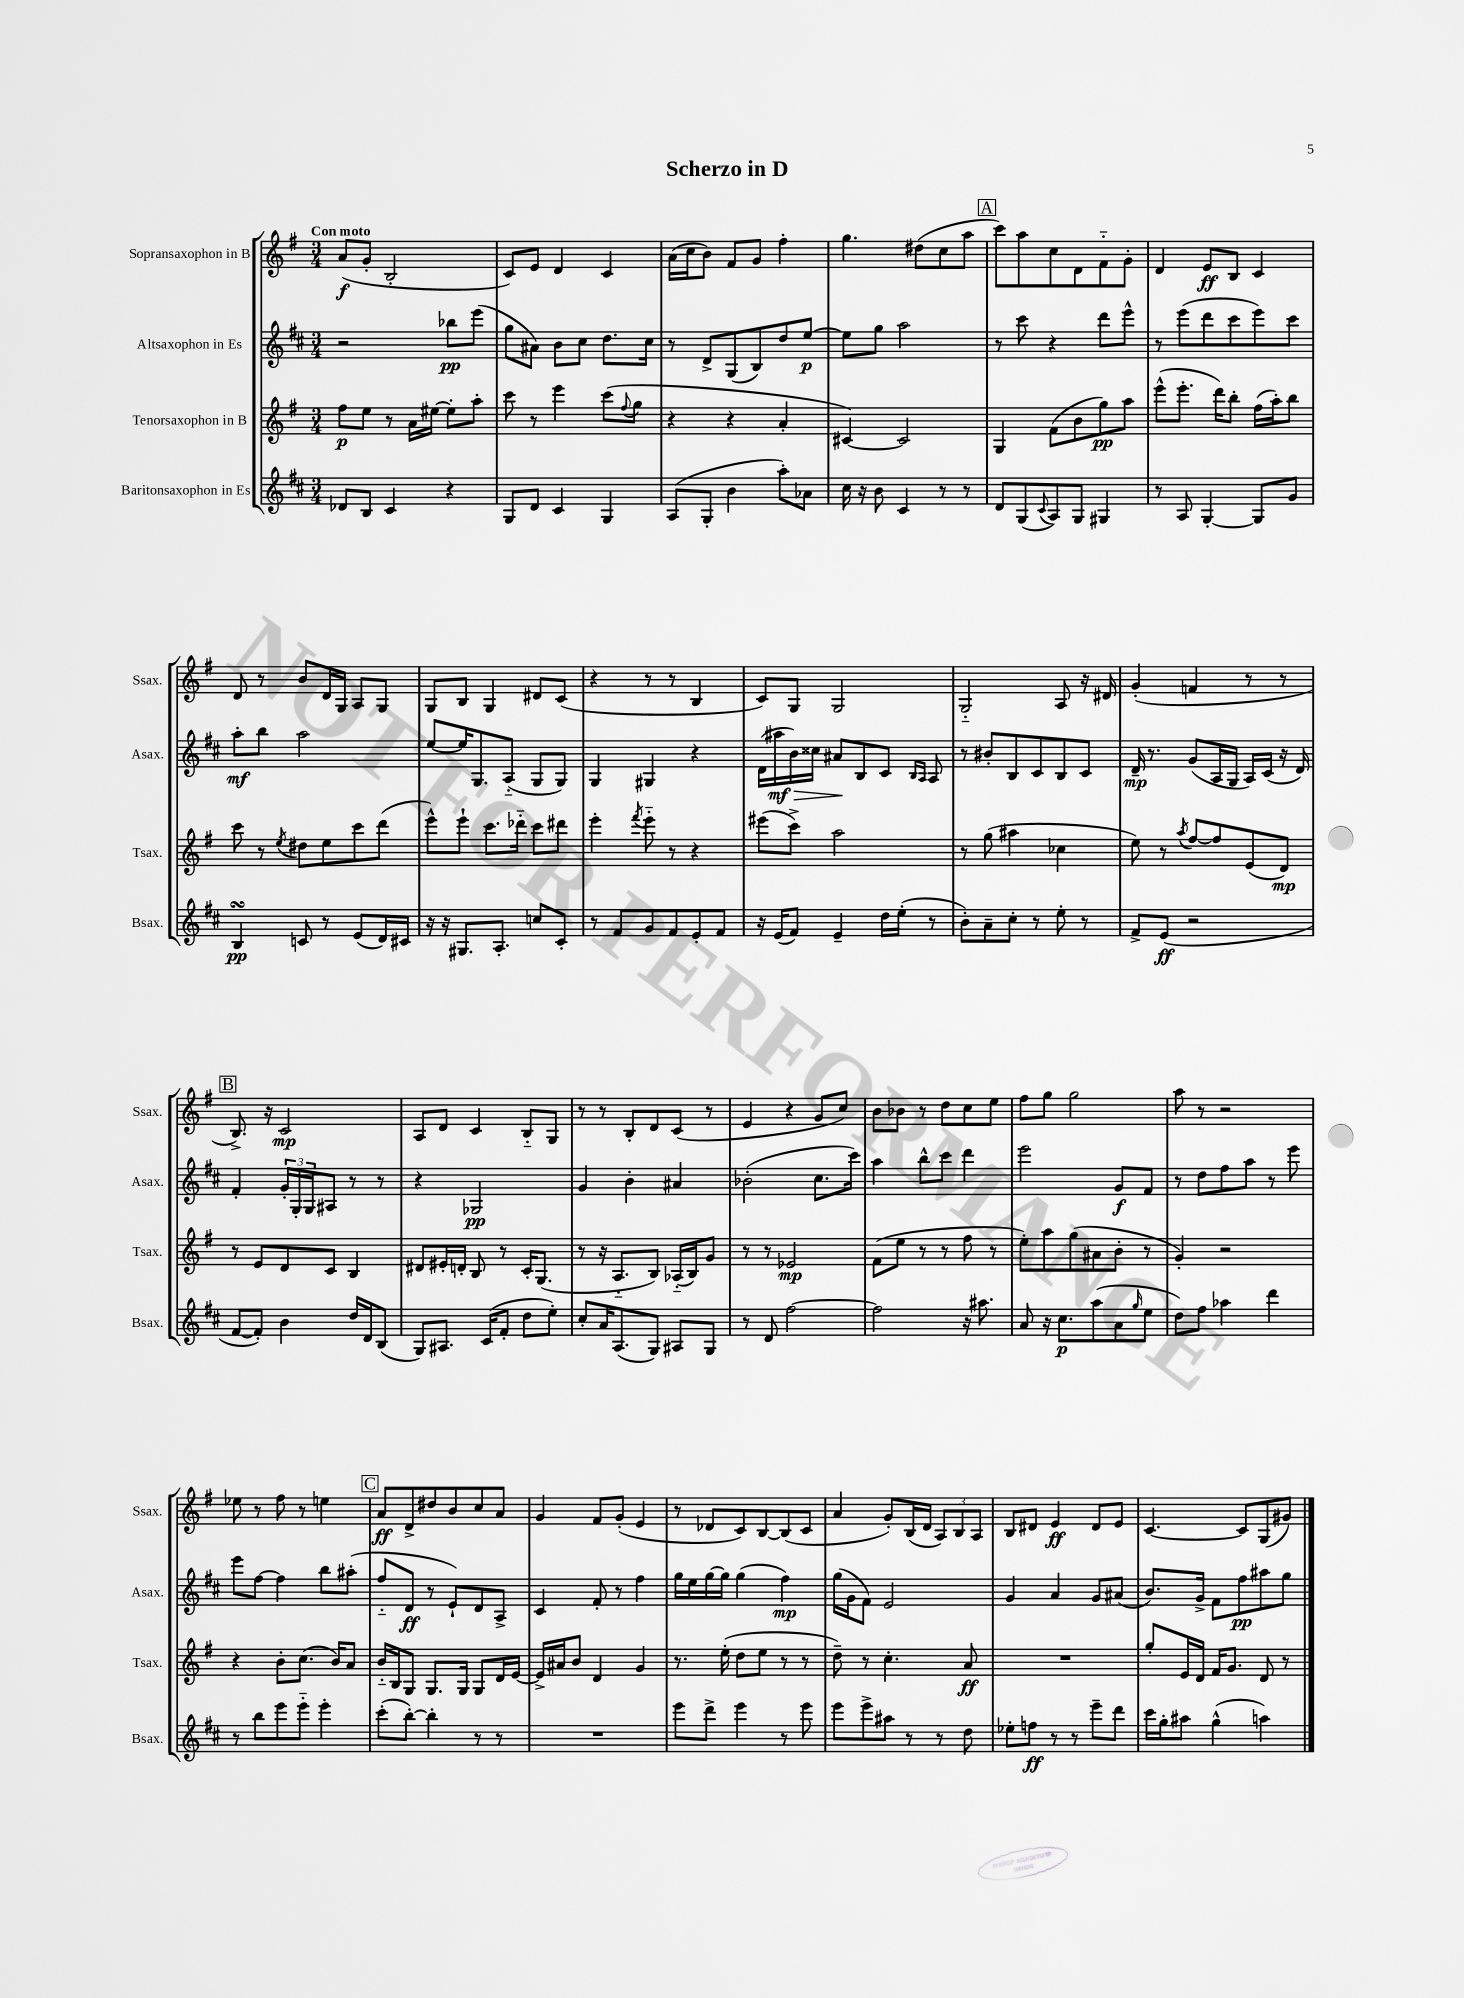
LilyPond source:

\header { title = "Scherzo in D" }
<<
\new StaffGroup <<
\new Staff = "s0" \with { instrumentName = "Sopransaxophon in B" shortInstrumentName = "Ssax." } {
    \clef treble \key g \major \numericTimeSignature \time 3/4 \tempo "Con moto"
    a'8\f( g'8-. b2-. |
    c'8) e'8 d'4 c'4 |
    a'16( c''16 b'8) fis'8 g'8 fis''4-. |
    g''4. dis''8( c''8 a''8 |
    \mark \markup { \box "A" } c'''8) a''8 c''8 d'8 fis'8-_ g'8-. |
    d'4 e'8\ff b8 c'4 |
    d'8 r8 b'8 d'16 g16 a8 g8 |
    g8 b8 g4 dis'8 c'8( |
    r4 r8 r8 b4 |
    c'8) g8 g2 |
    g2-_ a8 r16 dis'16 |
    g'4-.( f'4 r8 r8 |
    \mark \markup { \box "B" } b8.->) r16 c'2\mp |
    a8 d'8 c'4 b8-_ g8 |
    r8 r8 b8-. d'8 c'8( r8 |
    e'4 r4 g'8 c''8) |
    b'8 bes'8 r8 d''8 c''8 e''8 |
    fis''8 g''8 g''2 |
    a''8 r8 r2 |
    ees''8 r8 fis''8 r8 e''4 |
    \mark \markup { \box "C" } a'8\ff d'8-> dis''8 b'8 c''8 a'8 |
    g'4 fis'8 g'8-.( e'4 |
    r8 des'8 c'8) b8~ b8( c'8 |
    a'4 g'8-.) b16( d'16 \tuplet 3/2 { a8) b8 a8 } |
    b8 dis'8 e'4\ff dis'8 e'8 |
    c'4.~ c'8 g8( gis'8) \bar "|." |
}
\new Staff = "s1" \with { instrumentName = "Altsaxophon in Es" shortInstrumentName = "Asax." } {
    \clef treble \key d \major \numericTimeSignature \time 3/4
    r2 bes''8\pp e'''8( |
    g''8 ais'8) b'8 cis''8 d''8. cis''16 |
    r8 d'8-> g8( b8) d''8 e''8~\p |
    e''8 g''8 a''2 |
    \mark \markup { \box "A" } r8 cis'''8 r4 d'''8 e'''8-^ |
    r8 e'''8( d'''8 cis'''8 e'''8) cis'''8 |
    a''8-.\mf b''8 a''2 |
    e''8~ e''16 g8. a8-_( g8 g8) |
    g4 gis4 r4 |
    d'16( ais''16\mf\> b'16) cisis''16 ais'8\! b8 cis'8 \grace { b16 a16 } a8 |
    r8 bis'8-. b8 cis'8 b8 cis'8 |
    d'16--\mp r8. g'8( a16 g16 a16) cis'16( r16 d'16) |
    \mark \markup { \box "B" } fis'4-. \tuplet 3/2 { g'16-. g16-. g16 } ais8 r8 r8 |
    r4 ges2\pp |
    g'4 b'4-. ais'4 |
    bes'2-.( cis''8. cis'''16) |
    a''4 b''8-^ cis'''8 d'''4 |
    e'''2 g'8\f fis'8 |
    r8 d''8 fis''8 a''8 r8 e'''8 |
    e'''8 fis''8~ fis''4 b''8 ais''8-.( |
    \mark \markup { \box "C" } fis''8-_ d'8\ff r8 e'8-!) d'8 a8-> |
    cis'4 fis'8-. r8 fis''4 |
    g''16 e''16 g''16~ g''16 g''4( fis''4\mp) |
    g''16( g'16 fis'8) e'2 |
    g'4 a'4 g'8 ais'8( |
    b'8.) g'16-> fis'8 fis''8\pp ais''8 g''8 \bar "|." |
}
\new Staff = "s2" \with { instrumentName = "Tenorsaxophon in B" shortInstrumentName = "Tsax." } {
    \clef treble \key g \major \numericTimeSignature \time 3/4
    fis''8\p e''8 r8 a'16 eis''16~ eis''8-. a''8-. |
    c'''8 r8 e'''4 c'''8( \appoggiatura { fis''8 } g''8 |
    r4 r4 a'4-. |
    cis'4~) cis'2 |
    \mark \markup { \box "A" } g4 fis'8( b'8 g''8\pp) a''8 |
    e'''8-^( e'''8.-. d'''16) b''8-. fis''16( a''16-.) b''8 |
    c'''8 r8 \acciaccatura { e''8 } dis''8 e''8 c'''8 d'''8( |
    e'''8-^) e'''8-! c'''8. des'''16-_ c'''8 dis'''8 |
    e'''4-. \acciaccatura { fis'''8 } e'''8-_ r8 r4 |
    eis'''8( c'''8->) a''2 |
    r8 g''8( ais''4 ces''4 |
    e''8) r8 \acciaccatura { a''8 } fis''8~ fis''8 e'8( d'8\mp) |
    \mark \markup { \box "B" } r8 e'8 d'8 c'8 b4 |
    dis'8 eis'16-. d'16-. b8 r8 c'16-. g8.( |
    r8 r16 a8.-_ b8) aes16-_( b16) g'8 |
    r8 r8 ees'2\mp |
    fis'8( e''8 r8 r8 fis''8 r8 |
    e''8-.) a''8 g''8( ais'8 b'8-. r8 |
    g'4-.) r2 |
    r4 b'8-. c''8.( b'16) a'8 |
    \mark \markup { \box "C" } b'16-_ b16 g8 g8. g16 g8 d'16 e'16~ |
    e'16-> ais'16 b'8 d'4 g'4 |
    r8. e''16-.( d''8 e''8 r8 r8 |
    d''8--) r8 c''4.-. a'8\ff |
    R2. |
    g''8-. e'16 d'16 fis'16 g'8. d'8 r8 \bar "|." |
}
\new Staff = "s3" \with { instrumentName = "Baritonsaxophon in Es" shortInstrumentName = "Bsax." } {
    \clef treble \key d \major \numericTimeSignature \time 3/4
    des'8 b8 cis'4 r4 |
    g8 d'8 cis'4 g4 |
    a8( g8-. b'4 a''8-.) aes'8 |
    cis''16 r16 b'8 cis'4 r8 r8 |
    \mark \markup { \box "A" } d'8 g8( \appoggiatura { cis'8 } a8) g8 gis4 |
    r8 a8 g4~-. g8 g'8 |
    b4\turn\pp c'8 r8 e'8( d'16) cis'16 |
    r16 r16 gis8. a8.-. c''8 cis'8-. |
    r8 fis'8 g'8 fis'8 e'8-. fis'8 |
    r16 e'16( fis'8) e'4-- d''16 e''16-.( r8 |
    b'8-.) a'8-- cis''8-. r8 e''8-. r8 |
    fis'8-> e'8\ff( r2 |
    \mark \markup { \box "B" } fis'8~ fis'8-.) b'4 d''16 d'16 b8( |
    g8) ais8. cis'16( fis'8-. d''8 e''8-.) |
    cis''8-. a'16 a8.( g8) ais8 g8 |
    r8 d'8 fis''2~ |
    fis''2 r16 ais''8. |
    a'8 r16 cis''8.\p a''8( a'8 \grace { g''16 } e''8 |
    d''8) fis''8 aes''4 d'''4 |
    r8 b''8 e'''8 e'''8-_ e'''4-. |
    \mark \markup { \box "C" } cis'''8-.( b''8~-.) b''4-. r8 r8 |
    R2. |
    e'''8 d'''8-> e'''4 r8 e'''8 |
    e'''8 e'''8-> ais''8 r8 r8 d''8 |
    ees''8-. f''8\ff r8 r8 e'''8-- d'''8 |
    cis'''16 g''16-. ais''8 g''4-^( a''4) \bar "|." |
}
>>
>>
\layout { \context { \Score \remove "Bar_number_engraver" } }
